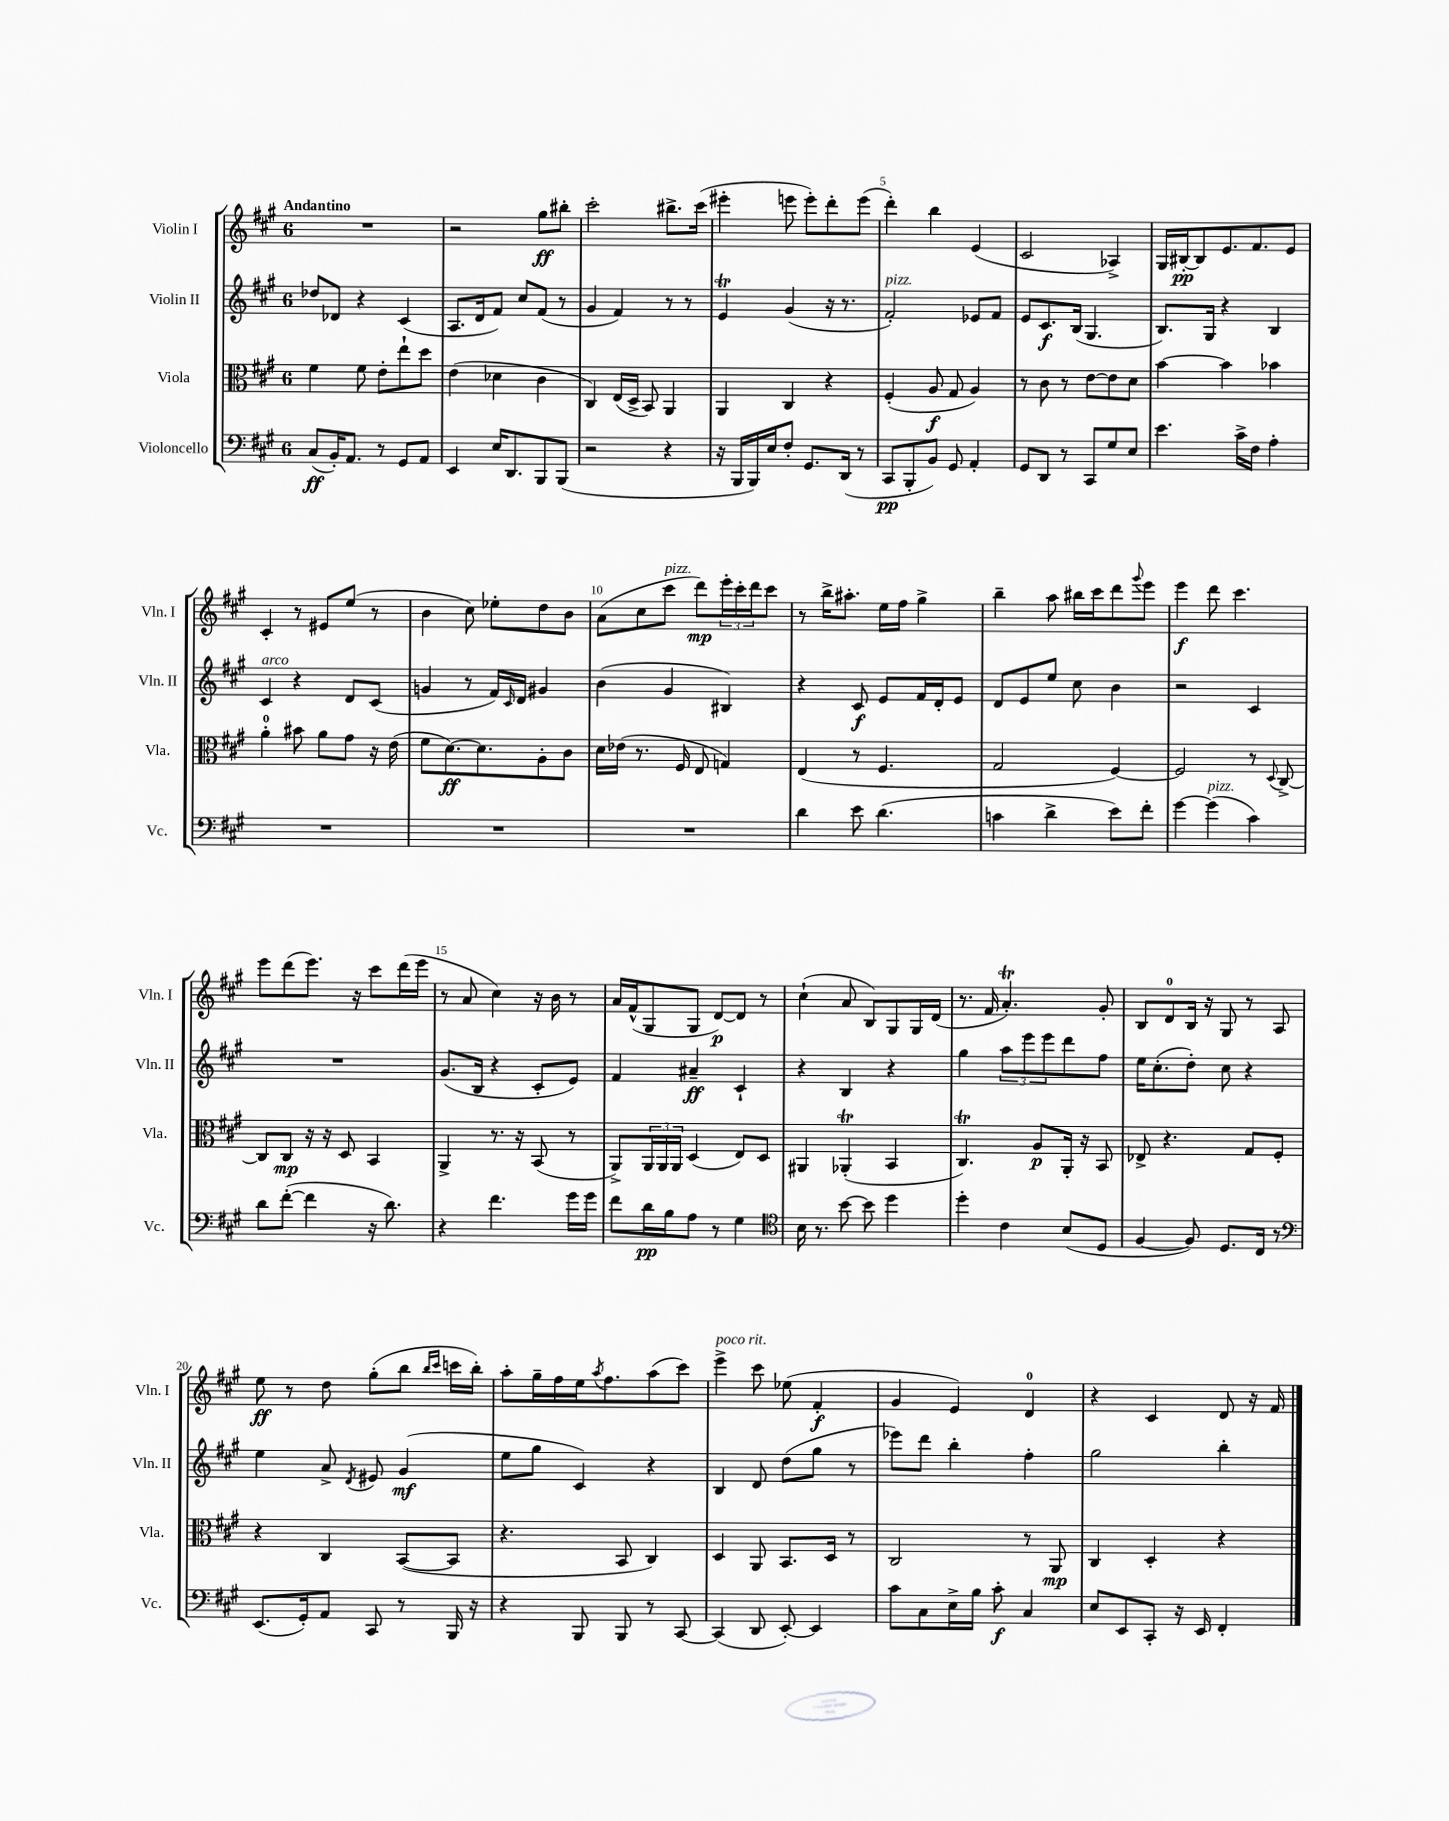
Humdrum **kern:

**kern	**kern	**kern	**kern
*staff4	*staff3	*staff2	*staff1
*clefF4	*clefC3	*clefG2	*clefG2
*k[f#c#g#]	*k[f#c#g#]	*k[f#c#g#]	*k[f#c#g#]
*M6/8	*M6/8	*M6/8	*M6/8
(8C#/L	4f#\	8dd-/L	2.r
16BB'/K)	.	8d-/J	.
8.AA/J	.	.	.
.	8f#\	4r	.
8r	8e'\L	.	.
8GG#/L	8ee`\	(4c#/	.
8AA/J	8dd\J	.	.
=	=	=	=
4EE/	(4e\	8.A/L	2r
.	.	16d/k	.
16E/LK	4d-\	8f#/J)	.
8.DD/	.	.	.
.	.	8cc#/L	.
8BBB/	4c#\	(8f#/J	8gg#\L
(8BBB/J	.	8r	8bb#'\J
=	=	=	=
2r	4C#/)	4g#/	2ccc#'\
.	(16E/LL	4f#/)	.
.	16D^/JJ	.	.
.	8BB/)	.	.
4r	4AA/	8r	8.bb#^\L
.	.	8r	.
.	.	.	(16ccc#\Jk
=	=	=	=
16r	4AA/	4e/	4eee#'\
16BBB/LL	.	.	.
16BBB/)	.	.	.
16E/J	.	.	.
8F#'/J	4C#/	(4g#/	8eee\
8.GG#/L	.	.	8eee'\L)
.	4r	16r	8ddd'\
(16DD/Jk	.	8.r	.
8r	.	.	(8eee\J
=	=	=	=
8CC#/L	(4F#'/	2f#'/)	4ddd'\)
8BBB'/	.	.	.
8BB/J)	8A/	.	4bb\
8GG#/	8G#/	.	.
4AA'/	4A/)	8e-/L	(4e/
.	.	8f#/J	.
=	=	=	=
8GG#/L	8r	8e/L	2c#/
8DD/J	8c#\	8.c#/	.
8r	8r	.	.
.	.	(16B/Jk	.
8CC#/L	[8e\L	4.G#/	.
8G#/	8e\]	.	4A-^/)
8E/J	8d\J	.	.
=	=	=	=
4.e\	[4b\	8.B/L)	16G#/LL
.	.	.	[16B#'/J
.	.	.	8B#/]
.	.	16G#/Jk	.
.	4b\]	4r	8.e/
16c#^\LL	.	.	.
16F#\JJ	.	.	8.f#/
4A'\	4b-\	4B/	.
.	.	.	8e/J
=	=	=	=
2.r	4a'\	4c#/	4c#'/
.	8b#\	4r	8r
.	8a\L	.	8e#/L
.	8g#\J	8d/L	(8ee/J
.	16r	(8c#/J	8r
.	(16e\	.	.
=	=	=	=
2.r	8f#\L	4g/	4b\
.	[8.d\)	.	.
.	.	8r	8cc#\)
.	8.d\]	.	.
.	.	16f#/LL)	8ee-'\L
.	.	16qqc#/	.
.	.	16d/JJ	.
.	8A'\	4g#/	8dd\
.	8c#\J	.	8b\J
=	=	=	=
2.r	16d\LL	(4b\	(8a\L
.	(16e-\JJ	.	.
.	8.r	.	8cc#\
.	.	4g#/	8ccc#\J
.	16F#/	.	.
.	8E/	.	8ddd\L)
.	4G/)	4B#/)	24eee'\L
.	.	.	24ccc#'\
.	.	.	24ddd\J
.	.	.	8ccc#\J
=	=	=	=
4d\	(4E/	4r	8r
.	.	.	16bb^\LK
.	.	.	8.aa#'\J
8e\	8r	8c#/	.
(4.d\	4.F#/	8e/L	16ee\LL
.	.	.	16ff#\JJ
.	.	16f#/L	4gg#^\
.	.	16d'/J	.
.	.	8e/J	.
=	=	=	=
4c\	2G#/	8d/L	4bb~\
.	.	8e/	.
4d^\	.	8ee/J	8aa\
.	.	8cc#\	16bb#\LL
.	.	.	16ccc#\J
8e\L)	[4F#/)	4b\	8ddd\
.	.	.	8qqggg#/
8f#'\J	.	.	8eee\J
=	=	=	=
[4g#\	2F#/]	2r	4eee\
(4g#\]	.	.	8ddd\
.	.	.	4.ccc#\
4c#\)	8r	4c#/	.
.	8qqD/	.	.
.	[8C#^/	.	.
=	=	=	=
8d\L	8C#/]L	2.r	8eee\L
([8f#'\J	8C#/J	.	(8ddd\
4f#\]	16r	.	8.eee\J)
.	16r	.	.
.	8D/	.	.
.	.	.	16r
16r	4BB/	.	8ccc#\L
8.d\)	.	.	.
.	.	.	(16ddd\L
.	.	.	16eee\JJ
=	=	=	=
4r	4AA^/	(8.g#/L	8r
.	.	.	8a/
.	.	16B/Jk	.
4.f#\	8.r	4r	4cc#\)
.	16r	.	.
.	(8BB/	8c#'/L	16r
.	.	.	16b\
16g#\LL	8r	8e/J)	8r
16g#\JJ	.	.	.
=	=	=	=
8f#\L	8AA^/L)	4f#/	16a/LL
.	.	.	(16f#^^/J
16d\L	24AA/L	.	8G#/
.	24AA/	.	.
16B\J	.	.	.
.	24AA/JJ	.	.
8A\J	(4D/	4a#~/	8G#/J
8r	.	.	[8d/L)
4G#\	8E/L)	4c#`/	8d/]J
.	8D/J	.	8r
=	=	=	=
*clefC4	*	*	*
16B\	4AA#/	4r	(4cc#`\
8.r	.	.	.
[8b\	(4AA-'/	4B/	8a/
8b\]	.	.	8B/L)
4dd\	4BB/	4r	8G#/
.	.	.	16G#/L
.	.	.	(16d/JJ
=	=	=	=
4dd'\	4.C#/)	4gg#\	8.r
.	.	.	16f#/
4c#\	.	12aa\L	4.a'/)
.	.	12eee\	.
.	8A/L	.	.
.	.	12eee\	.
(8B/L	16AA'/Jk	8ddd\	.
.	16r	.	.
8D/J	8BB/	8ff#\J	8g#'/
=	=	=	=
[4F#/	8E-^/	16ee\LK	8B/L
.	.	(8.cc#'\	.
.	4.r	.	8d/
8F#/])	.	8dd'\J)	16B/Jk
.	.	.	16r
8.D/L	.	8cc#\	8G#/
.	8G#/L	4r	8r
16C#/Jk	.	.	.
8r	8F#'/J	.	8A/
=	=	=	=
*clefF4	*	*	*
(8.EE/L	4r	4ee\	8ee\
.	.	.	8r
16GG#'/k)	.	.	.
8AA/J	4C#/	8a^/	8dd\
.	.	8qd/	.
8CC#/	.	8e#/	(8gg#'\L
8r	([8BB/L	(4g#/	8bb\J
.	.	.	16qqbb/LL
.	.	.	16qqccc#/JJ
16BBB/	8BB/]J	.	16ccc\LL
16r	.	.	16bb'\JJ)
=	=	=	=
4r	4.r	8ee\L	8aa'\L
.	.	8gg#\J	16gg#~\L
.	.	.	16ff#\
8BBB/	.	4c#/)	16ee\J
.	.	.	8qaa/
.	.	.	8.ff#\
8BBB/	8BB/	.	.
8r	4C#/)	4r	(8aa\
[8CC#/	.	.	8ccc#\J)
=	=	=	=
(4CC#/]	4D/	4B/	4eee^\
8DD/	8AA/	8d/	8ccc#\
[8EE'/)	8.BB/L	(8dd\L	(8ee-\
4EE/]	.	8gg#\J	4f#'/
.	16D/Jk	.	.
.	8r	8r	.
=	=	=	=
8c#\L	2C#/	8eee-\L)	4g#/
8C#\	.	8ddd\J	.
16E^\L	.	4bb'\	4e/)
16B\JJ	.	.	.
8c#'\	.	.	.
4C#/	8r	4ff#'\	4d/
.	8AA/	.	.
=	=	=	=
8E/L	4C#/	2gg#\	4r
8EE/	.	.	.
8CC#'/J	4D'/	.	4c#/
16r	.	.	.
16EE/	.	.	.
4FF#'/	4r	4bb'\	8d/
.	.	.	16r
.	.	.	16f#/
==	==	==	==
*-	*-	*-	*-
